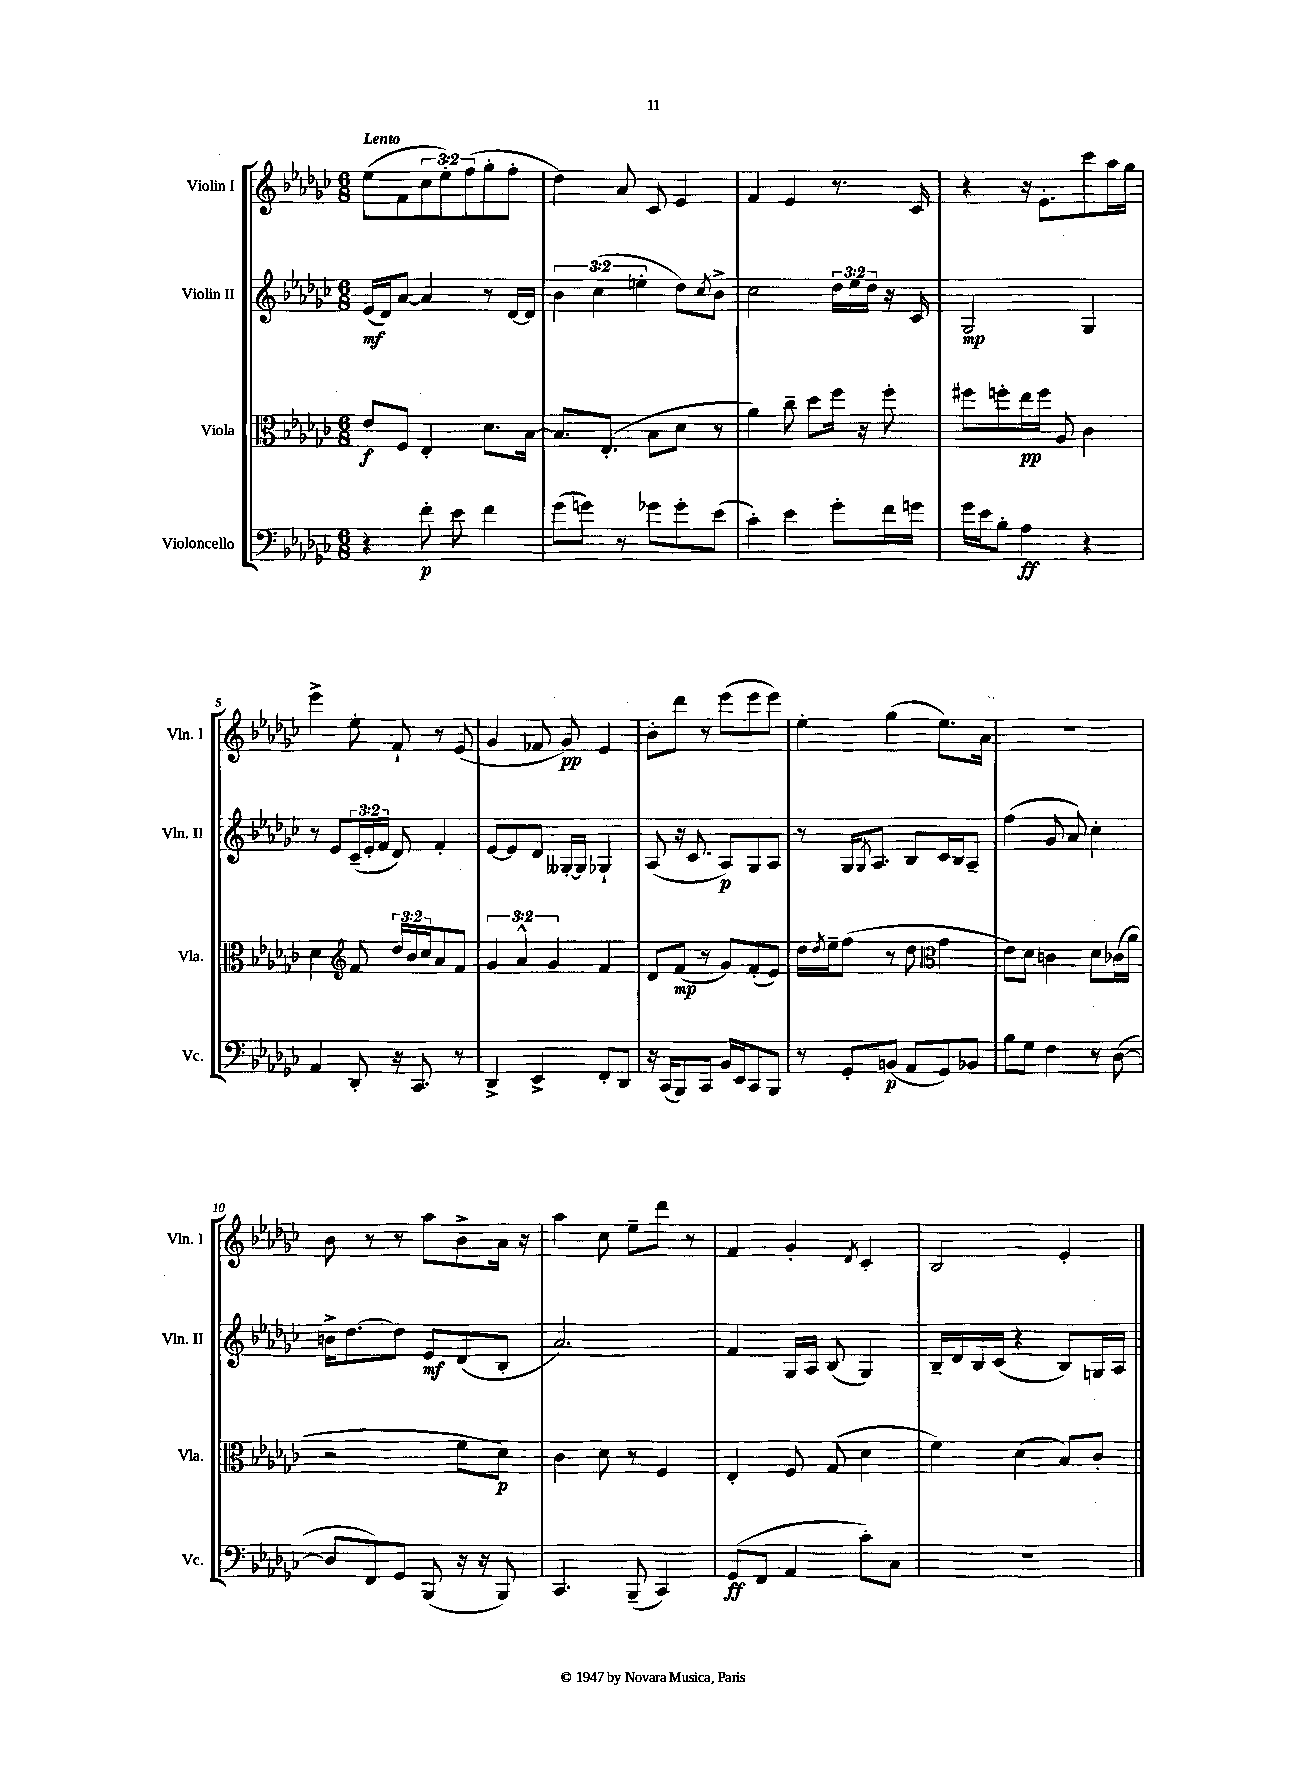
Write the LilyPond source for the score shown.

<<
\new StaffGroup <<
\new Staff = "s0" \with { instrumentName = "Violin I" shortInstrumentName = "Vln. I" } {
    \clef treble \key ges \major \numericTimeSignature \time 6/8 \override Staff.TupletNumber.text = #tuplet-number::calc-fraction-text \tempo "Lento"
    ees''8( f'8 \tuplet 3/2 { ces''8 ees''8-.) f''8( } ges''8-. f''8-. |
    des''4) aes'8 ces'8 ees'4 |
    f'4 ees'4 r8. ces'16 |
    r4 r16 ees'8.-. ces'''8 aes''16 ges''16 |
    ees'''4-> ees''8-. f'8-! r8 ees'8( |
    ges'4 fes'8 ges'8\pp) ees'4 |
    bes'8-. des'''8 r8 ees'''8( ees'''8 ees'''8) |
    ees''4-. ges''4( ees''8.) aes'16 |
    R2. |
    bes'8 r8 r8 aes''8 bes'8-> aes'16 r16 |
    aes''4 ces''8 ees''8-- des'''8 r8 |
    f'4 ges'4-. \acciaccatura { des'8 } ces'4-. |
    bes2 ees'4-. \bar "|." |
}
\new Staff = "s1" \with { instrumentName = "Violin II" shortInstrumentName = "Vln. II" } {
    \clef treble \key ges \major \numericTimeSignature \time 6/8 \override Staff.TupletNumber.text = #tuplet-number::calc-fraction-text
    ees'16\mf( des'16) aes'8~ aes'4 r8 des'16~ des'16 |
    \tuplet 3/2 { bes'4 ces''4( e''4-. } des''8) \acciaccatura { ces''8 } bes'8-> |
    ces''2 \tuplet 3/2 { des''16 ees''16 des''16 } r16 ces'16 |
    ges2\mp ges4 |
    r8 ees'8 \tuplet 3/2 { ces'16--( ees'16-. f'16 } des'8) f'4-. |
    ees'8~ ees'8 des'8 geses16~-. geses16 ges4-! |
    aes8( r16 ces'8. aes8\p) ges8 aes8 |
    r8 ges16 \acciaccatura { ges8 } aes8. bes8 ces'16 bes16 aes8-- |
    f''4( ges'8 aes'8) ces''4-. |
    b'16-> des''8.~ des''8 ees'8\mf des'8( bes8-. |
    aes'2.) |
    f'4 ges16 aes16 bes8( ges4) |
    bes16-- des'16 bes16 ces'16( r4 bes8) g16 aes16 \bar "|." |
}
\new Staff = "s2" \with { instrumentName = "Viola" shortInstrumentName = "Vla." } {
    \clef alto \key ges \major \numericTimeSignature \time 6/8 \override Staff.TupletNumber.text = #tuplet-number::calc-fraction-text
    ees'8\f f8 ees4-. des'8. bes16~ |
    bes8. ees8.-.( bes8 des'8 r8 |
    aes'4) ces''8-- des''8 f''16 r16 f''8-. |
    fis''8 f''8-. ees''16\pp f''16 aes8 ces'4 |
    des'4 \clef treble f'8 \tuplet 3/2 { des''16 bes'16 ces''16 } aes'8 f'8 |
    \tuplet 3/2 { ges'4 aes'4-^ ges'4 } f'4 |
    des'8 f'8\mp( r8 ges'8) f'8-.( ees'8) |
    des''16 \acciaccatura { des''8 } ees''16-- f''8( r8 des''8 \clef alto ges'4 |
    ees'8) des'8 c'4 des'8 ces'16( aes'16 |
    r2 f'8 des'8\p) |
    ces'4 des'8 r8 f4 |
    ees4-. f8 ges8( des'4 |
    f'4) des'4( bes8) ces'8-. \bar "|." |
}
\new Staff = "s3" \with { instrumentName = "Violoncello" shortInstrumentName = "Vc." } {
    \clef bass \key ges \major \numericTimeSignature \time 6/8
    r4 f'8-.\p ees'8 f'4 |
    ges'8( g'8) r8 ges'8 ges'8-. ees'8( |
    ces'4-.) ees'4 ges'8-. f'16 g'16 |
    ges'16 ees'16 bes8-. aes4\ff r4 |
    aes,4 des,8-. r16 ces,8. r8 |
    des,4-> ees,4-> f,8-. des,8 |
    r16 ces,16( bes,,8) ces,8 bes,16 ees,16 ces,8 bes,,8 |
    r8 ges,8-. b,8\p( aes,8 ges,8) bes,8 |
    bes8 ges8 f4 r8 des8~( |
    des8 f,8) ges,8 bes,,8( r16 r16 bes,,8) |
    ces,4. bes,,8--( ces,4) |
    ges,8\ff( f,8 aes,4 ces'8-.) ces8 |
    R2. \bar "|." |
}
>>
>>
